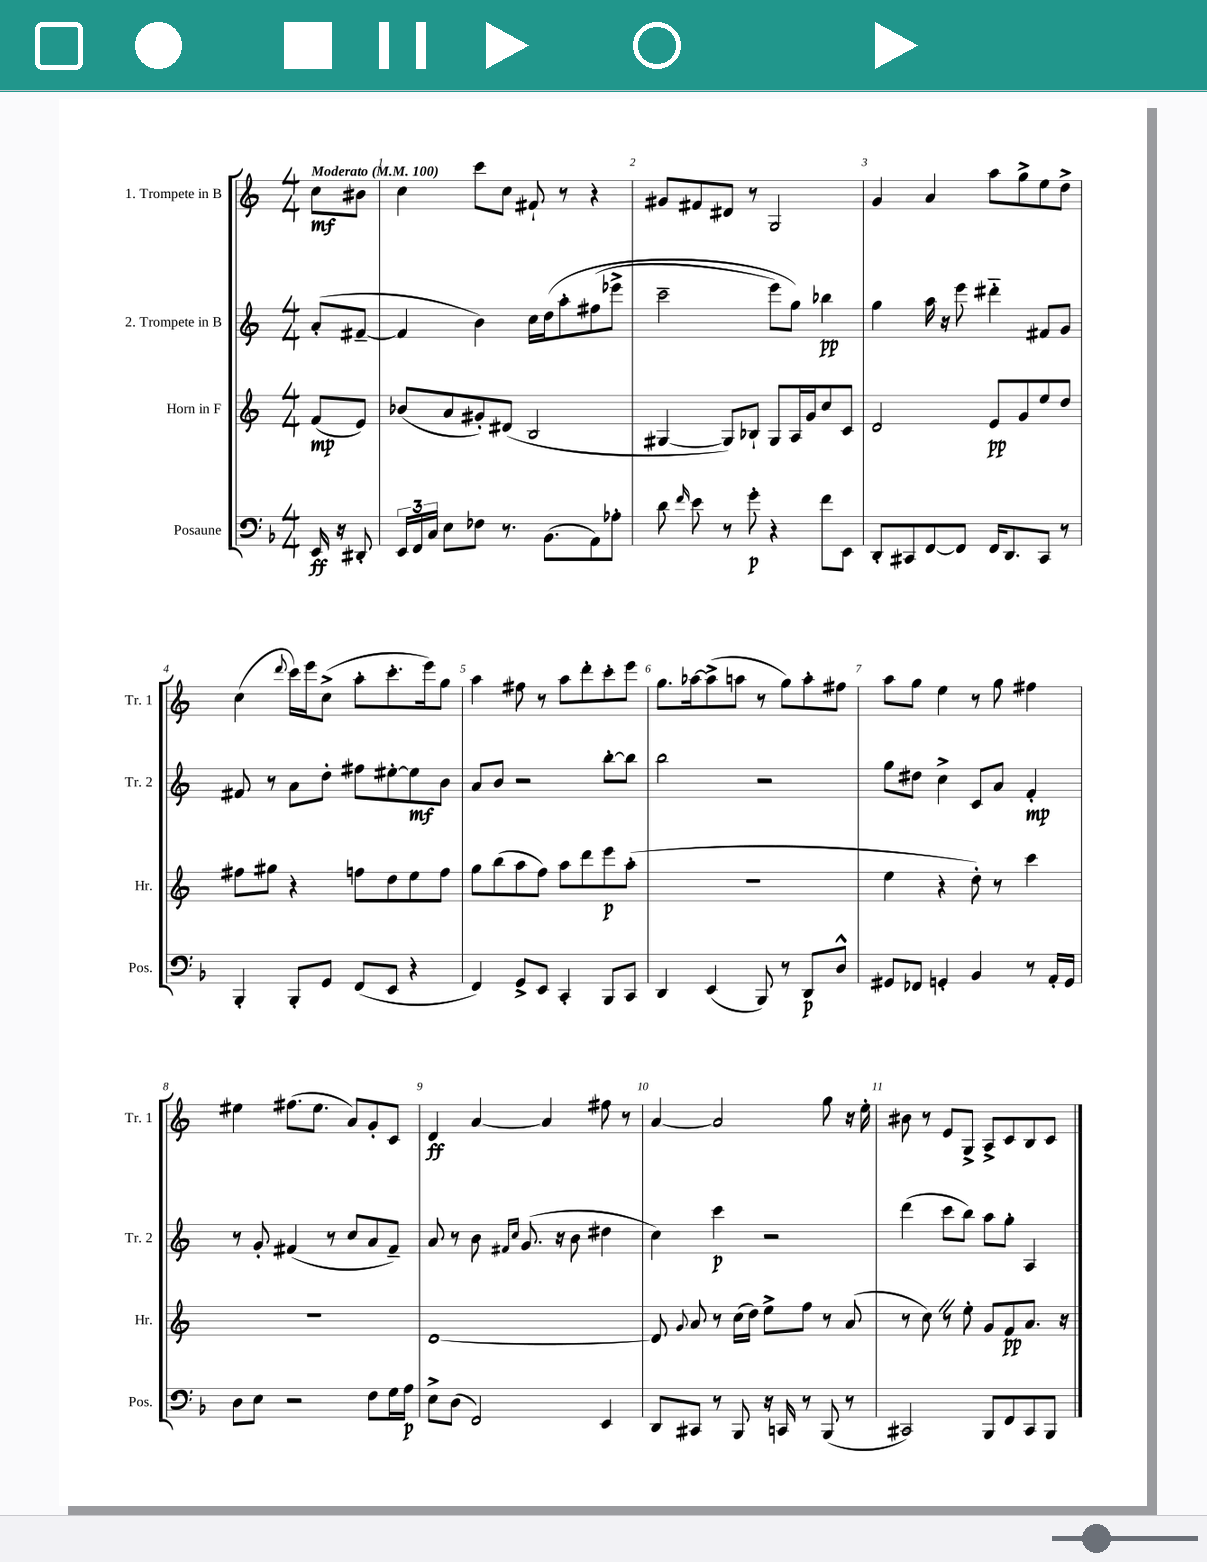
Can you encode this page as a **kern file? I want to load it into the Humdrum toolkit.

**kern	**kern	**kern	**kern
*staff4	*staff3	*staff2	*staff1
*clefF4	*clefG2	*clefG2	*clefG2
*k[b-]	*k[]	*k[]	*k[]
*M4/4	*M4/4	*M4/4	*M4/4
*MM100	*MM100	*MM100	*MM100
16EE/	(8f/L	(8a'/L	8cc\L
16r	.	.	.
8DD#'/	8e/J)	[8f#~/J	8b#\J
=	=	=	=
24EE/LL	(8b-/L	4f#/]	4cc\
24FF/	.	.	.
24C/JJ	.	.	.
8E\L	8a/	.	.
8F-\J	8g#'/)	4b\)	8ccc\L
8.r	(8d#/J	.	8cc\J
.	2B/	16cc\LL	8f#`/
(8.BB-\L	.	&(16dd\J	.
.	.	8aa'\	8r
8AA\)	.	(8ff#\	4r
8A-'\J	.	8eee-^\J	.
=	=	=	=
8d\	[4G#/	2ccc~\	8g#/L
16qqf/	.	.	.
8e\	.	.	8f#/
8r	8G#/]L)	.	8d#/J
8g'\	8B-`/J	.	8r
4r	8G#/L	8eee\L)	2G/
.	16A/L	8gg\J&)	.
.	16g/J	.	.
8f\L	8cc/	4bb-\	.
8EE\J	8c/J	.	.
=	=	=	=
8DD'/L	2d/	4gg\	4g/
8CC#/	.	.	.
[8FF/	.	16aa\	4a/
.	.	16r	.
8FF/]J	.	8eee\	.
16FF/LK	8e/L	4ddd#'~\	8aa\L
8.DD/	.	.	.
.	8g/	.	8gg^\
8CC#/J	8ee/	8f#/L	8ee\
8r	8dd/J	8g/J	8dd^\J
=	=	=	=
4BBB-'/	8ff#\L	8f#/	(4cc\
.	8gg#\J	8r	.
.	.	.	8qqddd/
8BBB-'/L	4r	8a\L	16ccc\LL)
.	.	.	16eee\J
8GG/J	.	8dd'\J	(8cc^\J
(8FF/L	8ff\L	8ff#\L	8aa'\L
8EE/J	8dd\	[8ee#'\	8.ccc'\
4r	8ee\	8ee#\]	.
.	.	.	16eee\k)
.	8ff\J	8b\J	8gg\J
=	=	=	=
4FF/)	8gg\L	8a/L	4aa\
.	(8bb\	8b/J	.
8GG^/L	8aa\	2r	8ff#\
8EE/J	8ff\J)	.	8r
4CC'/	8aa\L	.	8aa\L
.	8ddd\	.	8ddd'\
8BBB-/L	8eee\	[8bb'\L	8ccc'\
8CC/J	(8aa'\J	8bb\]J	8eee\J
=	=	=	=
4DD/	1r	2bb\	8.gg\L
.	.	.	[16aa-\k
(4EE/	.	.	(8aa-^\]
.	.	.	8aa\J
8BBB-/)	.	2r	8r
8r	.	.	8gg\L)
8DD/L	.	.	8aa'\
8D^^/J	.	.	8ff#\J
=	=	=	=
8GG#/L	4ee\	8gg\L	8aa\L
8FF-/J	.	8dd#\J	8gg\J
4GG'/	4r	4cc^\	4ee\
4BB-/	8dd'\)	8c/L	8r
.	8r	8a/J	8gg\
8r	4ccc\	4f'/	4ff#\
16AA'/LL	.	.	.
16GG/JJ	.	.	.
=	=	=	=
8D\L	1r	8r	4ee#\
8E\J	.	8g'/	.
2r	.	(4f#/	(8.ff#\L
.	.	.	8.ee#\J
.	.	8r	.
.	.	8cc/L	8a/L)
8F\L	.	8a/	8g'/
16G\L	.	8f#~/J)	8c/J
16A\JJ	.	.	.
=	=	=	=
8E^\L	[1d	8a/	4d/
(8D\J	.	8r	.
2FF/)	.	8b\	[4a/
.	.	16qqf#/LL	.
.	.	16qqcc/JJ	.
.	.	(8.g/	.
.	.	.	4a/]
.	.	16r	.
.	.	8b\	.
4EE/	.	4dd#\	8ff#\
.	.	.	8r
=	=	=	=
8DD/L	8d/]	4cc\)	[4a/
.	8qqg/	.	.
8CC#/J	8a/	.	.
8r	8r	4ccc\	2a/]
8BBB-/	(16cc\LL	.	.
.	16dd\JJ)	.	.
16r	8ee^\L	2r	.
16CC/	.	.	.
8r	8ff\J	.	.
(8BBB-/	8r	.	8gg\
8r	(8a/	.	16r
.	.	.	16ee'\
=	=	=	=
2CC#/)	8r	(4ddd\	8b#\
.	8cc\)	.	8r
.	8r	8ccc\L	8e/L
.	8ee'\	8bb\J)	8G^/J
8BBB-/L	8g/L	8aa\L	8A^/L
8FF/	8f/	8gg'\J	8c/
8CC#/	8.a/J	4A/	8B/
8BBB-/J	.	.	8c/J
.	16r	.	.
==	==	==	==
*-	*-	*-	*-
